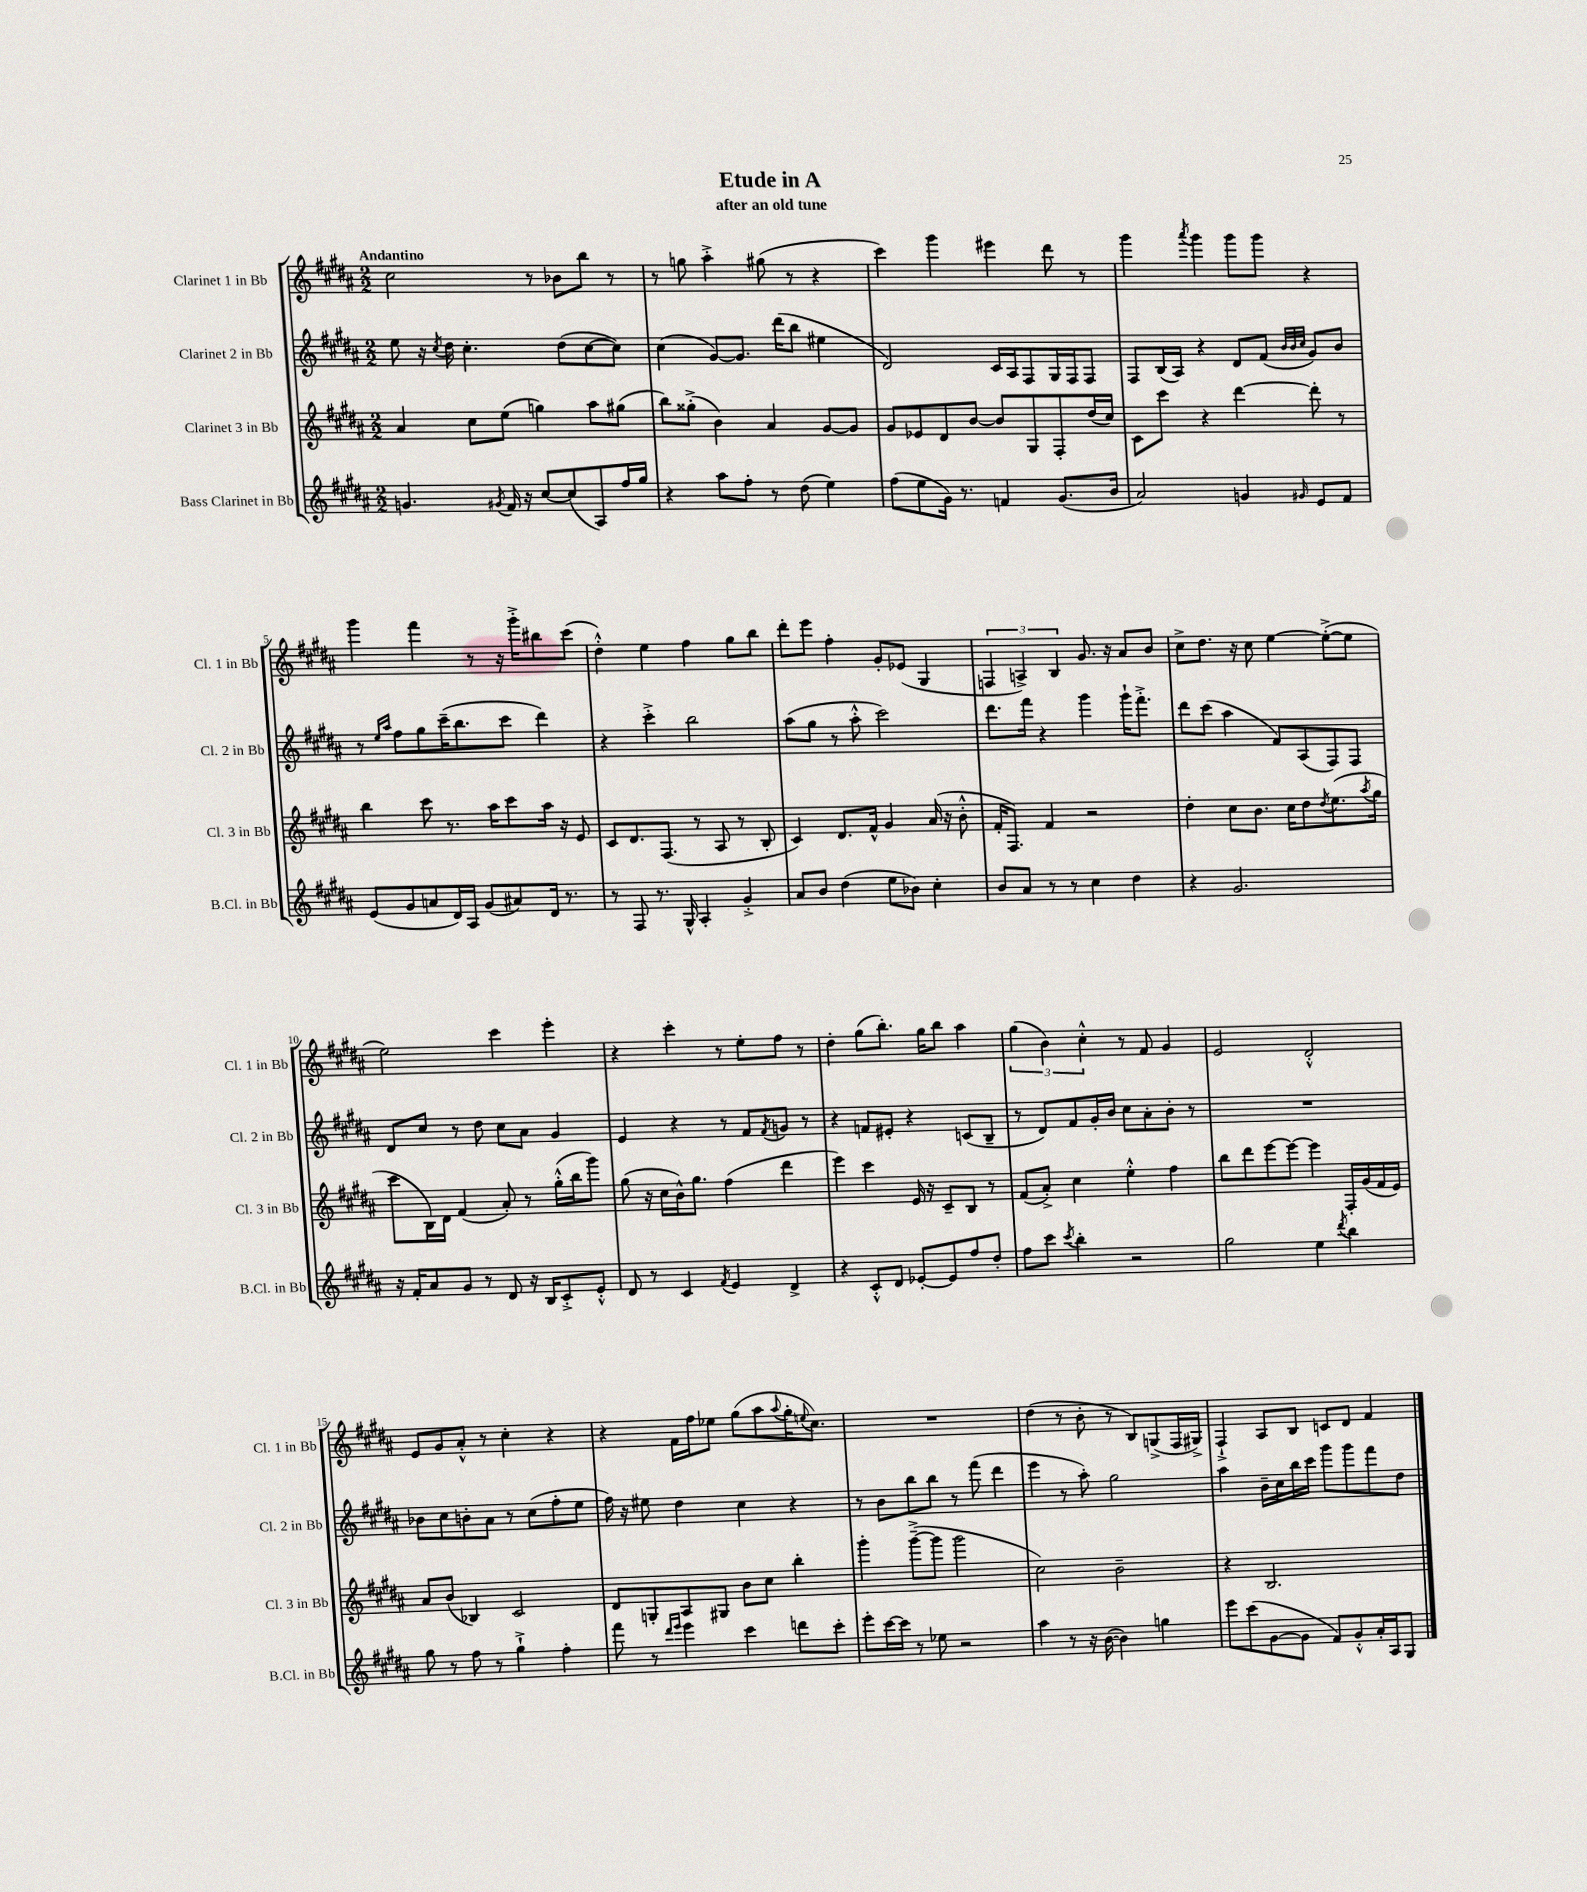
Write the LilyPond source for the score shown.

\header { title = "Etude in A" subtitle = "after an old tune" }
<<
\new StaffGroup <<
\new Staff = "s0" \with { instrumentName = "Clarinet 1 in Bb" shortInstrumentName = "Cl. 1 in Bb" } {
    \clef treble \key b \major \numericTimeSignature \time 2/2 \tempo "Andantino"
    cis''2 r8 bes'8 b''8 r8 |
    r8 g''8 ais''4-.-> gis''8( r8 r4 |
    cis'''4) gis'''4 eis'''4 dis'''8 r8 |
    gis'''4 \acciaccatura { ais'''8 } gis'''4 gis'''8 gis'''8 r4 |
    gis'''4 fis'''4 r8 r16 gis'''16-.-> bis''8 cis'''8( |
    dis''4-.-^) e''4 fis''4 gis''8 b''8 |
    dis'''8-. e'''8 fis''4-. gis'8-. ees'8( gis4 |
    \tuplet 3/2 { f4 a4->) b4 } gis'8. r16 ais'8 b'8 |
    cis''8-> dis''8. r16 cis''8 e''4~ e''8~-.->( e''8 |
    e''2) cis'''4 e'''4-. |
    r4 cis'''4-. r8 e''8-. fis''8 r8 |
    dis''4-. gis''8( b''8.-.) gis''16 b''8 ais''4 |
    \tuplet 3/2 { gis''4( b'4) cis''4-.-^ } r8 fis'8 gis'4 |
    e'2 dis'2-.-^ |
    e'8 gis'8 ais'8-.-^ r8 cis''4-. r4 |
    r4 fis'16 fis''16 ees''8 gis''8( ais''8 \appoggiatura { ais''8 } gis''16-. \appoggiatura { e''8 } cis''8.) |
    R1 |
    dis''4( r8 b'8-. r8 b8) g8->( fis16 gis16->) |
    fis4-!-> ais8 b8 c'8 dis'8 fis'4 \bar "|." |
}
\new Staff = "s1" \with { instrumentName = "Clarinet 2 in Bb" shortInstrumentName = "Cl. 2 in Bb" } {
    \clef treble \key b \major \numericTimeSignature \time 2/2
    e''8 r16 \acciaccatura { cis''8 } dis''16 cis''4.-. dis''8( cis''8~ cis''8) |
    cis''4( gis'8~) gis'8. dis'''16( b''8 eis''4 |
    dis'2) cis'16 ais16 fis8 gis16 fis16 fis8 |
    fis8 b16( ais16) r4 dis'8 fis'8( \grace { b'32 b'32 cis''32 } gis'8) b'8 |
    r8 \grace { e''16 ais''16 } fis''8 gis''8 cis'''16--( b''8. cis'''8 dis'''4) |
    r4 cis'''4-.-> b''2 |
    ais''8( gis''8 r8 ais''8-.-^ cis'''2) |
    dis'''8. fis'''16 r4 gis'''4 gis'''16-! fis'''8.-.-> |
    dis'''8 cis'''8( ais''4 fis'8) ais8( fis8) fis8 |
    dis'8 cis''8 r8 dis''8 cis''8 ais'8 gis'4 |
    e'4 r4 r8 fis'8 \acciaccatura { fis'8 } g'8 r8 |
    r4 f'8 eis'8-. r4 c'8( b8-- |
    r8 dis'8) fis'8 gis'16-. b'16 cis''8 ais'8-. b'8-. r8 |
    R1 |
    bes'8 cis''8 b'8-. ais'8 r8 cis''8( fis''8-. e''8 |
    fis''16) r16 eis''8 dis''4 cis''4 r4 |
    r8 b'8 b''8 b''8 r8 fis'''8( dis'''4 |
    e'''4 r8 ais''8-.) gis''2 |
    ais''4 b'16-- cis''16 b''16 cis'''16 gis'''8 gis'''8 fis'''8 dis''8 \bar "|." |
}
\new Staff = "s2" \with { instrumentName = "Clarinet 3 in Bb" shortInstrumentName = "Cl. 3 in Bb" } {
    \clef treble \key b \major \numericTimeSignature \time 2/2
    ais'4 cis''8 e''8( g''4) ais''8 gis''8( |
    b''8) gisis''8-.->( b'4) ais'4 gis'8~ gis'8 |
    gis'8 ees'8 dis'8 b'8~ b'8 gis8 fis8-. dis''16( cis''16) |
    cis'8 cis'''8 r4 dis'''4~ dis'''8-. r8 |
    b''4 cis'''8 r8. ais''16 cis'''8 ais''16 r16 e'8 |
    cis'8 dis'8. fis8.( r8 ais8 r8 b8-. |
    cis'4) dis'8. fis'16-^ gis'4 ais'16( r16 b'8-.-^ |
    fis'16-. fis8.) fis'4 r2 |
    dis''4-. cis''8 b'8. cis''16 dis''8 \acciaccatura { dis''8 } e''8.( \acciaccatura { ais''8 } gis''16 |
    cis'''8 b16) dis'16 fis'4( ais'8-.) r8 gis''16-.-^( b''16 gis'''8) |
    gis''8( r16 cis''16 b'16-^) gis''8. fis''4( dis'''4 |
    e'''4) cis'''4 e'16 r16 cis'8-- b8 r8 |
    fis'8( ais'8-.->) cis''4 e''4-.-^ fis''4 |
    b''8 dis'''8 e'''8~ e'''8~ e'''4 fis16-. gis'16( fis'16 e'16) |
    ais'8 b'8( bes4) cis'2 |
    dis'8 g8-. ais8 gis8 b'8 cis''8 b''4-. |
    gis'''4-. gis'''8~--->( gis'''8 gis'''2 |
    cis''2) b'2-- |
    r4 b2. \bar "|." |
}
\new Staff = "s3" \with { instrumentName = "Bass Clarinet in Bb" shortInstrumentName = "B.Cl. in Bb" } {
    \clef treble \key b \major \numericTimeSignature \time 2/2
    g'4. \acciaccatura { gis'8 } fis'16 r16 cis''8~ cis''8( ais8) fis''16 gis''16 |
    r4 ais''8 fis''8-. r8 dis''8( e''4) |
    fis''8( e''8 gis'16) r8. f'4 gis'8.( b'16 |
    ais'2) g'4 \grace { gis'16 } e'8 fis'8 |
    e'8( gis'8 a'8 dis'16) ais16 gis'8( ais'8) dis'16 r8. |
    r8 fis8 r8. gis16-^ ais4-. gis'4-.-> |
    ais'8 b'8 dis''4( e''8 bes'8) cis''4-. |
    b'8 ais'8 r8 r8 cis''4 dis''4 |
    r4 gis'2. |
    r16 fis'16-. ais'8 gis'8 r8 dis'8 r16 b16 cis'8-.-> e'8-.-^ |
    dis'8 r8 cis'4 \acciaccatura { fis'8 } e'4 dis'4-> |
    r4 cis'8-.-^ dis'8 ees'8~-. ees'8 fis''8 dis''8-. |
    fis''8 cis'''8 \acciaccatura { cis'''8 } b''4-. r2 |
    gis''2 e''4 \acciaccatura { dis'''8 } b''4 |
    gis''8 r8 fis''8 r8 gis''4-!-> fis''4-. |
    fis'''8 r8 \grace { dis'''16 e'''16 } e'''4 cis'''4 d'''8 cis'''8-. |
    e'''8-. cis'''16~ cis'''16 r8 ees''8 r2 |
    ais''4 r8 r16 b'16~( b'4) g''4 |
    e'''8 cis'''8( gis'8~ gis'8 fis'8) gis'8-.-^ ais'16-. ais16 gis8 \bar "|." |
}
>>
>>
